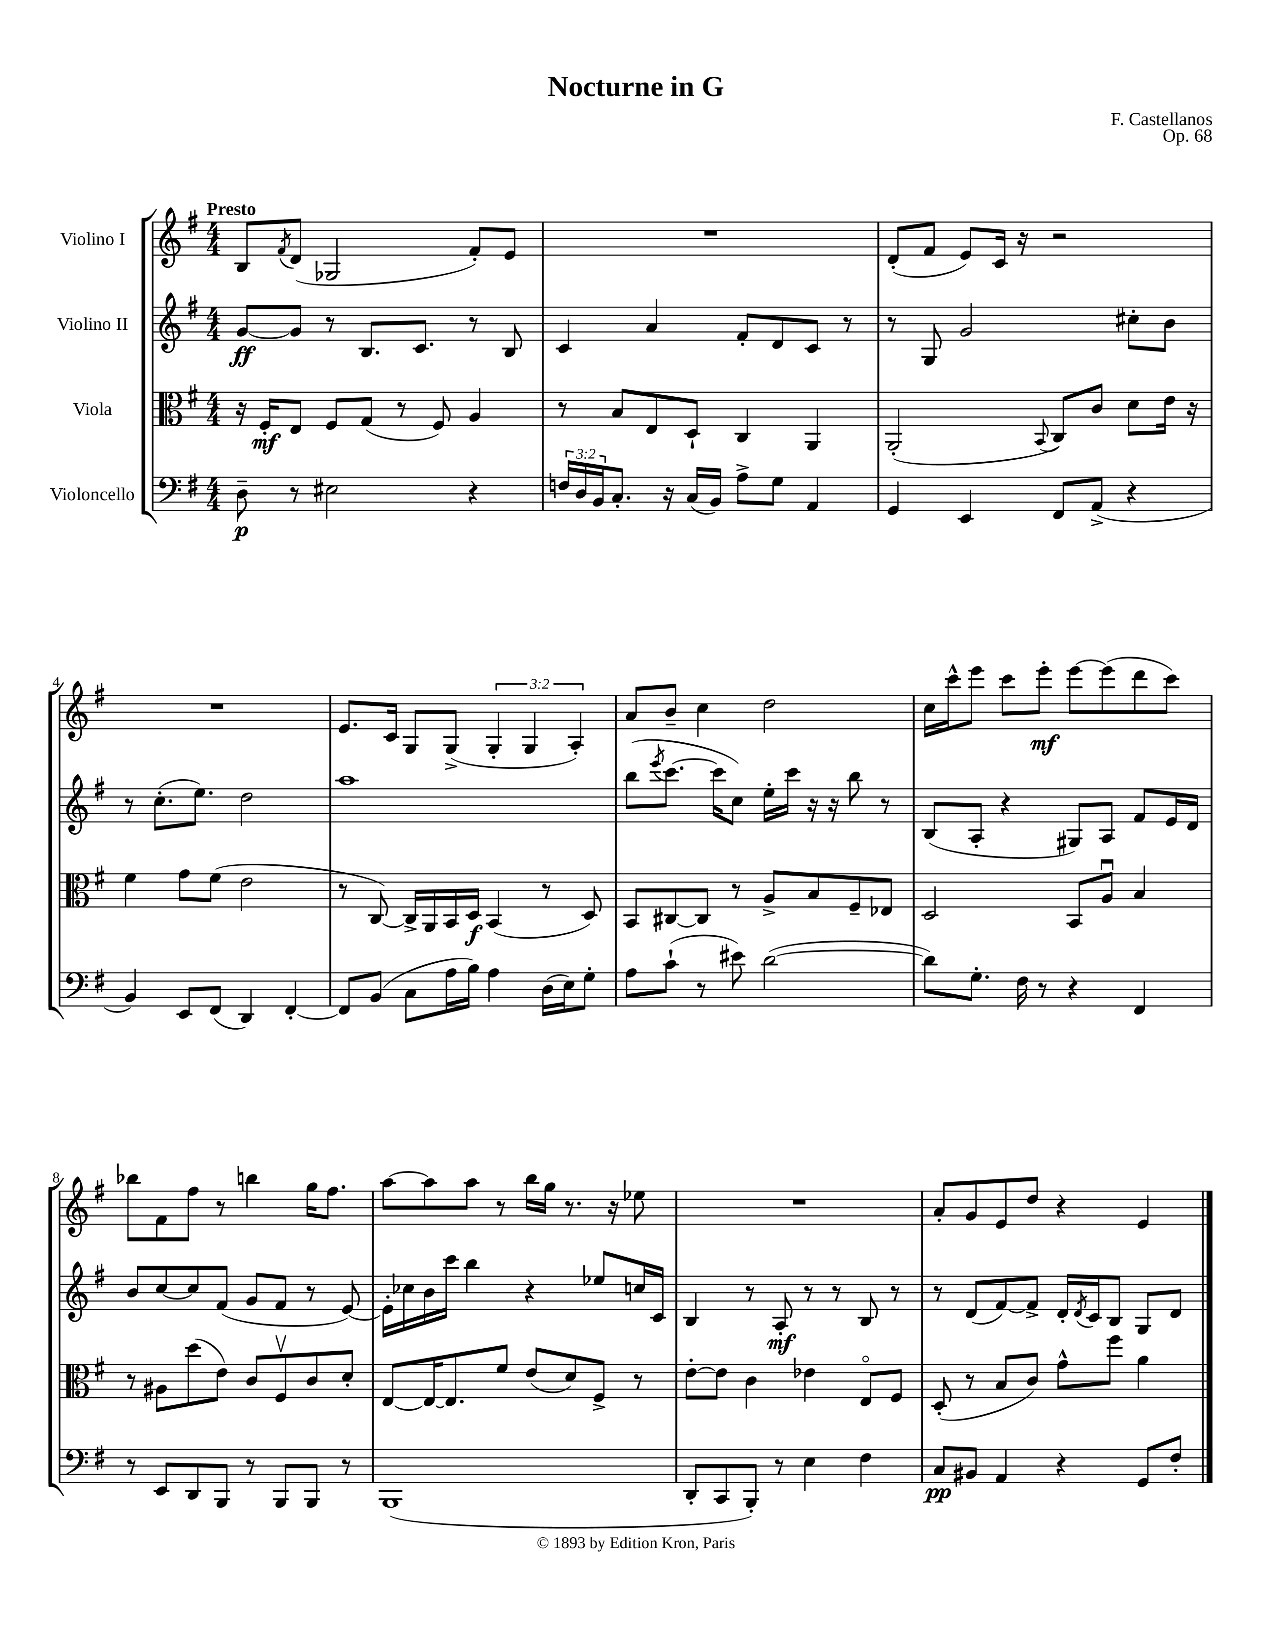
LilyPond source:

\header { title = "Nocturne in G" composer = "F. Castellanos" opus = "Op. 68" }
<<
\new StaffGroup <<
\new Staff = "s0" \with { instrumentName = "Violino I" } {
    \clef treble \key g \major \numericTimeSignature \time 4/4 \override Staff.TupletNumber.text = #tuplet-number::calc-fraction-text \tempo "Presto"
    b8 \acciaccatura { fis'8 } d'8( ges2 fis'8-.) e'8 |
    R1 |
    d'8-.( fis'8 e'8) c'16 r16 r2 |
    R1 |
    e'8. c'16 g8 g8->( \tuplet 3/2 { g4-. g4 a4-.) } |
    a'8 b'8-- c''4 d''2 |
    c''16 c'''16-^ e'''8 c'''8 e'''8-.\mf e'''8~ e'''8( d'''8 c'''8) |
    bes''8 fis'8 fis''8 r8 b''4 g''16 fis''8. |
    a''8~ a''8 a''8 r8 b''16 g''16 r8. r16 ees''8 |
    R1 |
    a'8-. g'8 e'8 d''8 r4 e'4 \bar "|." |
}
\new Staff = "s1" \with { instrumentName = "Violino II" } {
    \clef treble \key g \major \numericTimeSignature \time 4/4
    g'8~\ff g'8 r8 b8. c'8. r8 b8 |
    c'4 a'4 fis'8-. d'8 c'8 r8 |
    r8 g8 g'2 cis''8-. b'8 |
    r8 c''8.-.( e''8.) d''2 |
    a''1 |
    b''8( \acciaccatura { e'''8 } c'''8.~ c'''16 c''8) e''16-. c'''16 r16 r16 b''8 r8 |
    b8( a8-. r4 gis8) a8 fis'8 e'16 d'16 |
    b'8 c''8~ c''8 fis'8( g'8 fis'8 r8 e'8~) |
    e'16-. ces''16 b'16 c'''16 b''4 r4 ees''8 c''16 c'16 |
    b4 r8 a8-.\mf r8 r8 b8 r8 |
    r8 d'8( fis'8~) fis'8-> d'16-. \acciaccatura { d'8 } c'16 b8 g8 d'8 \bar "|." |
}
\new Staff = "s2" \with { instrumentName = "Viola" } {
    \clef alto \key g \major \numericTimeSignature \time 4/4
    r16 fis16-.\mf e8 fis8 g8( r8 fis8) a4 |
    r8 b8 e8 d8-! c4 a,4 |
    a,2-.( \appoggiatura { b,8 } c8) c'8 d'8 e'16 r16 |
    fis'4 g'8 fis'8( e'2 |
    r8 c8~) c16-> a,16 b,16 d16\f b,4( r8 d8) |
    b,8 cis8~ cis8 r8 a8-> b8 fis8-- ees8 |
    d2 b,8 a8\downbow b4 |
    r8 ais8 d''8( e'8) c'8 fis8\upbow c'8 d'8-. |
    e8~ e16~ e8. fis'8 e'8( d'8) fis8-> r8 |
    e'8~-. e'8 c'4 ees'4 e8\flageolet fis8 |
    d8-.( r8 b8 c'8) g'8-^ fis''8 a'4 \bar "|." |
}
\new Staff = "s3" \with { instrumentName = "Violoncello" } {
    \clef bass \key g \major \numericTimeSignature \time 4/4 \override Staff.TupletNumber.text = #tuplet-number::calc-fraction-text
    d8--\p r8 eis2 r4 |
    \tuplet 3/2 { f16 d16 b,16 } c8.-. r16 c16( b,16) a8-> g8 a,4 |
    g,4 e,4 fis,8 a,8->( r4 |
    b,4) e,8 fis,8( d,4) fis,4~-. |
    fis,8 b,8( c8 a16 b16) a4 d16( e16) g8-. |
    a8 c'8-!( r8 eis'8) d'2~( |
    d'8) g8.-. fis16 r8 r4 fis,4 |
    r8 e,8 d,8 b,,8 r8 b,,8 b,,8 r8 |
    b,,1( |
    d,8-. c,8 b,,8-.) r8 e4 fis4 |
    c8\pp bis,8 a,4 r4 g,8 fis8-. \bar "|." |
}
>>
>>
